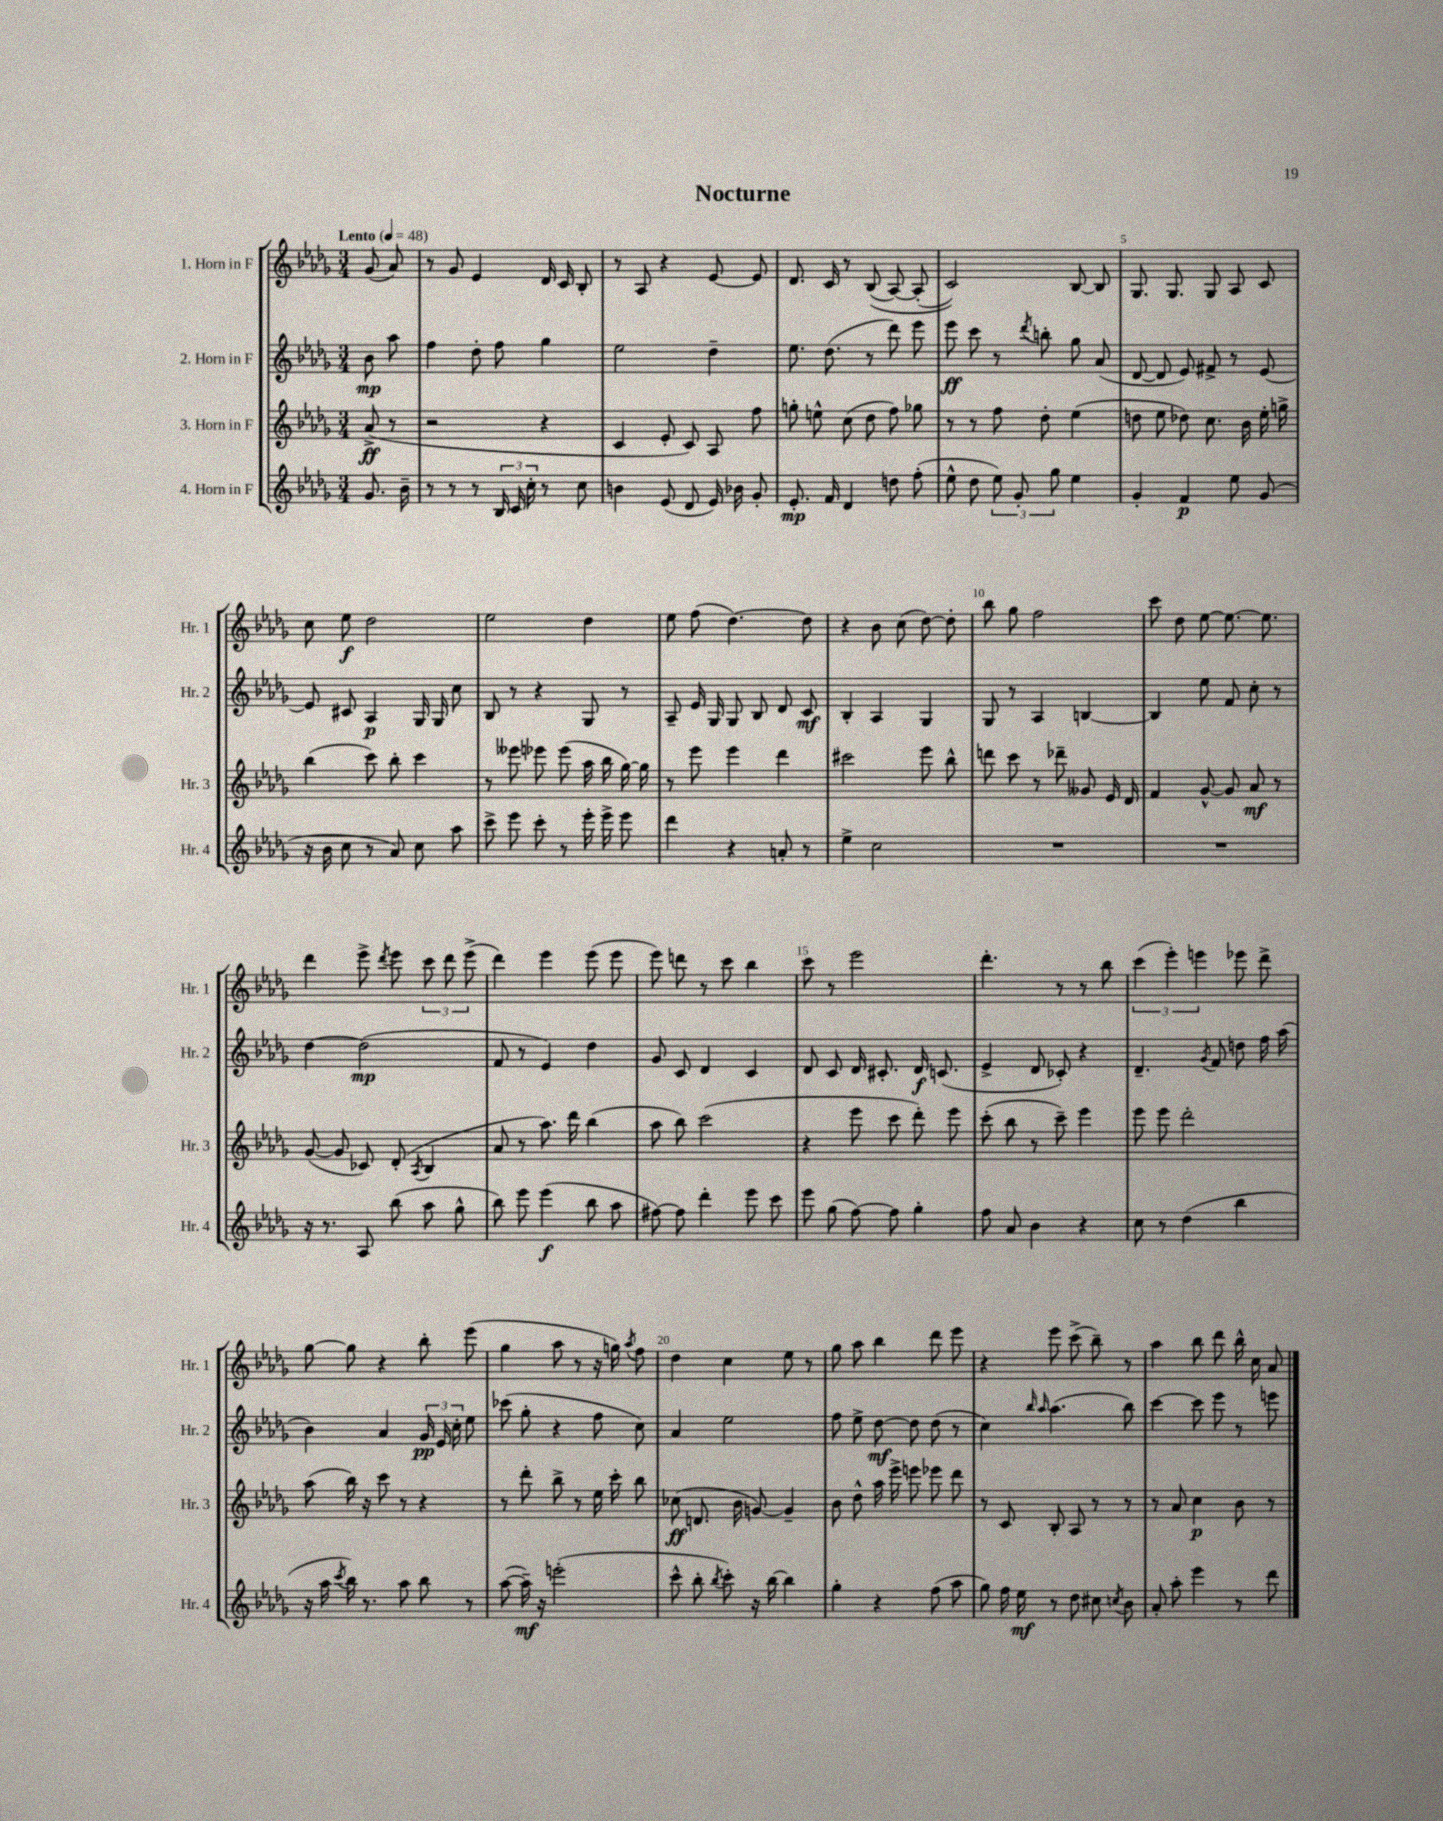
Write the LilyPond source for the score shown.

\header { title = "Nocturne" }
<<
\new StaffGroup <<
\new Staff = "s0" \with { instrumentName = "1. Horn in F" shortInstrumentName = "Hr. 1" } {
    \clef treble \key des \major \numericTimeSignature \time 3/4 \partial 4 \tempo "Lento" 4 = 48
    \autoBeamOff ges'8( aes'8) |
    r8 ges'8 ees'4 des'16 c'16 bes8-. |
    r8 aes8 r4 ees'8~ ees'8 |
    des'8. c'16 r8 bes8(\( aes8~) aes8-.( |
    c'2)\) bes8~ bes8 |
    ges8. ges8. ges8 aes8 c'8 |
    c''8 ees''8\f des''2 |
    ees''2 des''4 |
    ees''8 f''8( des''4.~) des''8 |
    r4 bes'8 c''8( des''8~) des''8-. |
    bes''8 ges''8 f''2 |
    c'''8 des''8 ees''8~ ees''8.~ ees''8. |
    des'''4 ees'''8-> \acciaccatura { des'''8 } ees'''8 \tuplet 3/2 { c'''8 des'''8 ees'''8->( } |
    des'''4) ees'''4 ees'''8( ees'''8 |
    ees'''8) d'''8 r8 c'''8 bes''4 |
    c'''8 r8 ees'''2 |
    des'''4.-. r8 r8 bes''8 |
    \tuplet 3/2 { c'''4( ees'''4-.) e'''4 } ees'''8 des'''8-> |
    ges''8~ ges''8 r4 bes''8-. ees'''8( |
    ges''4 aes''8 r8 r16 g''16) \acciaccatura { aes''8 } f''8 |
    des''4 c''4 ees''8 r8 |
    ges''8 aes''8 bes''4 des'''8 ees'''8 |
    r4 ees'''8 c'''8->( bes''8--) r8 |
    aes''4 bes''8 des'''8 bes''16-^ c''16 aes'8 \bar "|." |
}
\new Staff = "s1" \with { instrumentName = "2. Horn in F" shortInstrumentName = "Hr. 2" } {
    \clef treble \key des \major \numericTimeSignature \time 3/4 \partial 4
    \autoBeamOff bes'8\mp aes''8 |
    f''4 des''8-. f''8 ges''4 |
    ees''2 des''4-- |
    ees''8. des''8.( r8 des'''8) ees'''8 |
    ees'''8\ff c'''8 r8 \acciaccatura { des'''8 } b''8-. ges''8 aes'8( |
    des'8~ des'8 ees'8) fis'8-> r8 ees'8~ |
    ees'8 cis'8 aes4\p ges16 ges16 c''8 |
    bes8 r8 r4 ges8 r8 |
    aes8-- ees'16 ges16 ges8 bes8 des'8 c'8\mf |
    bes4-. aes4 ges4 |
    ges8 r8 aes4 b4~ |
    b4 ees''8 f'8 c''8-. r8 |
    des''4~ des''2\mp( |
    f'8 r8 ees'4) des''4 |
    ges'8 c'8 des'4 c'4 |
    des'8 c'8 des'16 cis'8.-. des'16\f c'8.( |
    ees'4-> des'8 ces'8-.) r4 |
    des'4.-- \acciaccatura { ges'8 } f'8 d''8 f''16 aes''16( |
    bes'4) aes'4 \tuplet 3/2 { ges'16\pp ees'16 c''16-. } ees''8 |
    ces'''8( ges''8-. r4 f''8 c''8) |
    aes'4 ees''2 |
    f''8 ees''8-> des''8~\mf des''8 des''8( r8 |
    c''4) \grace { bes''16 aes''16 } aes''4.( bes''8) |
    c'''4~ c'''8 ees'''8 r8 e'''8 \bar "|." |
}
\new Staff = "s2" \with { instrumentName = "3. Horn in F" shortInstrumentName = "Hr. 3" } {
    \clef treble \key des \major \numericTimeSignature \time 3/4 \partial 4
    \autoBeamOff aes'8->\ff( r8 |
    r2 r4 |
    c'4 ees'8-. c'8) aes8 f''8 |
    g''8-. e''8-^ c''8( des''8 f''8) ges''8 |
    r8 r8 f''8 des''8-. ees''4( |
    d''8 ees''8 des''8) c''8. bes'16 ees''16-. g''16-> |
    bes''4( c'''8) bes''8-. c'''4 |
    r8 eeses'''8 ees'''8 ees'''8( aes''16 bes''16 ges''16~) ges''16 |
    r8 ees'''8 ees'''4 des'''4 |
    cis'''2 ees'''8 bes''8-^ |
    d'''8 c'''8 r8 des'''8-- geses'8 ees'16 des'16 |
    f'4 ges'8~-^ ges'8 aes'8\mf r8 |
    ges'8~( ges'8 ces'8) des'8-.( \acciaccatura { aes8 } bes4 |
    aes'8 r8 aes''8.) des'''16 bes''4( |
    aes''8 bes''8) c'''2( |
    r4 ees'''8 c'''8 des'''8-.) ees'''8 |
    c'''8-.( bes''8 r8 c'''8--) ees'''4 |
    ees'''8 ees'''8 des'''2-. |
    aes''8( bes''16) r16 c'''8 r8 r4 |
    r8 des'''8-. bes''8-> r8 ees''16 c'''16-. bes''8 |
    ces''8\ff( d'8. bes'16 g'8~) g'4-- |
    bes'8 des''8-^ aes''16 ees'''16-> e'''8 ees'''8 des'''8 |
    r8 c'8 bes8-. aes8 r8 r8 |
    r8 aes'8 c''4\p bes'8 r8 \bar "|." |
}
\new Staff = "s3" \with { instrumentName = "4. Horn in F" shortInstrumentName = "Hr. 4" } {
    \clef treble \key des \major \numericTimeSignature \time 3/4 \partial 4
    \autoBeamOff ges'8. bes'16-- |
    r8 r8 r8 \tuplet 3/2 { bes16 c'16 c''16-. } r8 c''8 |
    b'4 ees'8( des'8 ees'16) bes'16 ges'8-. |
    ees'8.-.\mp f'16 des'4 d''8 f''8-.( |
    ees''8-^ des''8 \tuplet 3/2 { ees''8) ges'8-. ges''8 } ees''4 |
    ges'4-. f'4\p ees''8 ges'8( |
    r16 bes'16 c''8 r8 aes'8) c''8 aes''8 |
    c'''8-> ees'''8 c'''8-. r8 ees'''16-. ees'''16-> ees'''8 |
    des'''4 r4 a'8-. r8 |
    ees''4-> c''2 |
    R2. |
    R2. |
    r16 r8. aes8 bes''8( aes''8 ges''8-^ |
    bes''8) ees'''8 ees'''4\f( bes''8 aes''8 |
    fis''8~) fis''8 des'''4-. ees'''8 c'''8 |
    ees'''8 ges''8( f''8~) f''8 ges''4-. |
    f''8 aes'8 bes'4 r4 |
    c''8 r8 des''4( bes''4 |
    r16 aes''16 \acciaccatura { c'''8 } bes''16) r8. aes''8 bes''8 r8 |
    aes''8~( aes''16--\mf) r16 e'''2-.( |
    c'''8-^ bes''8-. \acciaccatura { bes''8 } c'''8-.) r16 bes''16~ bes''4 |
    ges''4-. r4 f''8( aes''8 |
    ges''8) f''16 ees''16\mf r8 des''8 cis''8 \acciaccatura { c''8 } bes'8 |
    aes'8-. aes''8-. ees'''4 r8 des'''8 \bar "|." |
}
>>
>>
\layout { \context { \Score \override BarNumber.break-visibility = ##(#f #t #t) barNumberVisibility = #(every-nth-bar-number-visible 5) } }
